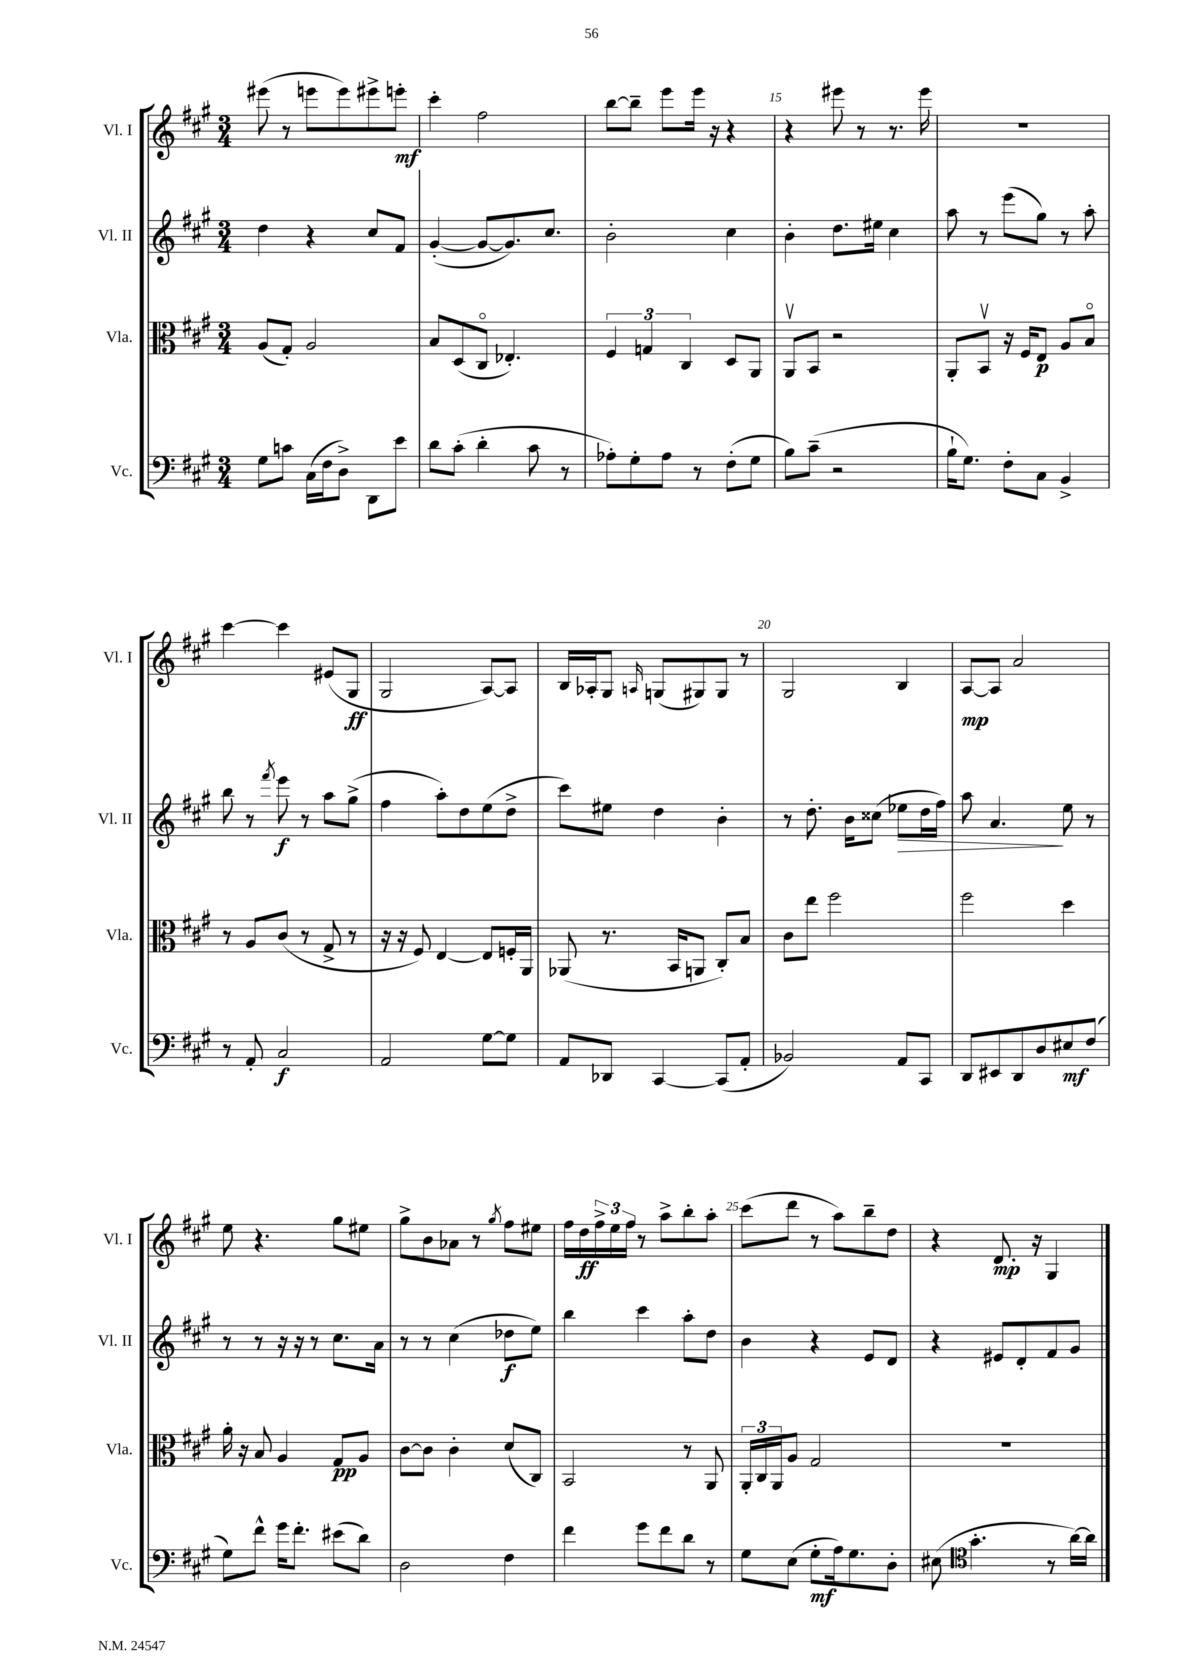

**kern	**kern	**kern	**kern
*staff4	*staff3	*staff2	*staff1
*clefF4	*clefC3	*clefG2	*clefG2
*k[f#c#g#]	*k[f#c#g#]	*k[f#c#g#]	*k[f#c#g#]
*M3/4	*M3/4	*M3/4	*M3/4
8G#	(8A	4dd	(8eee#
8c	8G#')	.	8r
(16C#	2A	4r	8eee
16F#	.	.	.
8D^)	.	.	8eee)
8DD	.	8cc#	8eee#^
8e	.	8f#	8eee'
=	=	=	=
8d	8B	([4g#'	4ccc#'
(8c#'	(8D	.	.
4d'	8C#o	8g#_	2ff#
.	4.E-')	8.g#])	.
8c#	.	.	.
.	.	8.cc#	.
8r	.	.	.
=	=	=	=
8A-')	6F#	2b'	[8bb
8G#'	.	.	8bb~]
.	6G	.	.
8A-	.	.	8eee
.	6C#	.	.
8r	.	.	16eee
.	.	.	16r
(8F#'	8D	4cc#	4r
8G#	8AA	.	.
=	=	=	=
8B)	8AAv	4b'	4r
(8c#~	8BB	.	.
2r	2r	8.dd	8eee#
.	.	.	8r
.	.	16ee#	.
.	.	4cc#	8.r
.	.	.	16eee#
=	=	=	=
16B`	8AA'	8aa	2.r
8.G#)	.	.	.
.	8BBv	8r	.
8F#'	16r	(8eee	.
.	16F#	.	.
8C#	8E	8gg#)	.
4BB^	8A	8r	.
.	8Bo	8aa'	.
=	=	=	=
8r	8r	8bb	[4ccc#
8AA'	8A	8r	.
.	.	8qfff#	.
2C#	(8c#	8eee	4ccc#]
.	8r	8r	.
.	8G#^	8aa	(8e#
.	8r	(8gg#^	8G#
=	=	=	=
2AA	16r	4ff#	2G#
.	16r	.	.
.	8F#)	.	.
.	[4E	8aa')	.
.	.	8dd	.
[8G#	8E]	(8ee	[8A)
8G#]	16F'	8dd^	8A]
.	16AA	.	.
=	=	=	=
8AA	(8AA-	8ccc#)	16B
.	.	.	16A-'
8DD-	8.r	8ee#	8G#
.	.	.	16qqA
[4CC#	.	4dd	(8G
.	16BB	.	.
.	8AA	.	8G#)
(8CC#]	8C#')	4b'	8G#
8AA'	8B	.	8r
=	=	=	=
2BB-)	8c#	8r	2G#
.	8ee	8.dd'	.
.	2ff#	.	.
.	.	16b	.
.	.	(8cc##	.
8AA	.	8ee-	4B
8CC#	.	16dd	.
.	.	16ff#)	.
=	=	=	=
8DD	2ff#	8aa	[8A
8EE#	.	4.a	8A]
8DD	.	.	2a
8D	.	.	.
8E#	4dd	8ee	.
(8F#	.	8r	.
=	=	=	=
8G#)	16a'	8r	8ee
.	16r	.	.
8f#^^	8B	8r	4.r
16g#	4A	16r	.
8.f#'	.	16r	.
.	.	8r	.
(8e#	8G#	8.cc#	8gg#
8d)	8A	.	8ee#
.	.	16a	.
=	=	=	=
2D	[8c#	8r	8gg#^
.	8c#]	8r	8b
.	4c#'	(4cc#	8a-
.	.	.	8r
.	.	.	8qgg#
4F#	(8d	8dd-	8ff#
.	8C#)	8ee)	8ee#
=	=	=	=
4f#	2BB	4bb	16ff#
.	.	.	16dd
.	.	.	24ff#^
.	.	.	24ee
.	.	.	24ff#
8g#	.	4ccc#	8r
8f#	.	.	8aa^
8d	8r	8aa'	8bb'
8r	8AA	8dd	8aa'
=	=	=	=
8G#	24AA'	4b	(8ccc#
.	24C#	.	.
.	24AA	.	.
(8E	8A	.	8ddd
8G#'	2G#	4r	8r
16A)	.	.	8aa)
8.G#	.	.	.
.	.	8e	8bb~
8D'	.	8d	8dd
=	=	=	=
(8E#	2.r	4r	4r
*clefC4	*	*	*
4.g#'	.	.	.
.	.	8e#	8.d
.	.	8d'	.
.	.	.	16r
8r	.	8f#	4G#
[16a)	.	8g#	.
16a]	.	.	.
==	==	==	==
*-	*-	*-	*-
